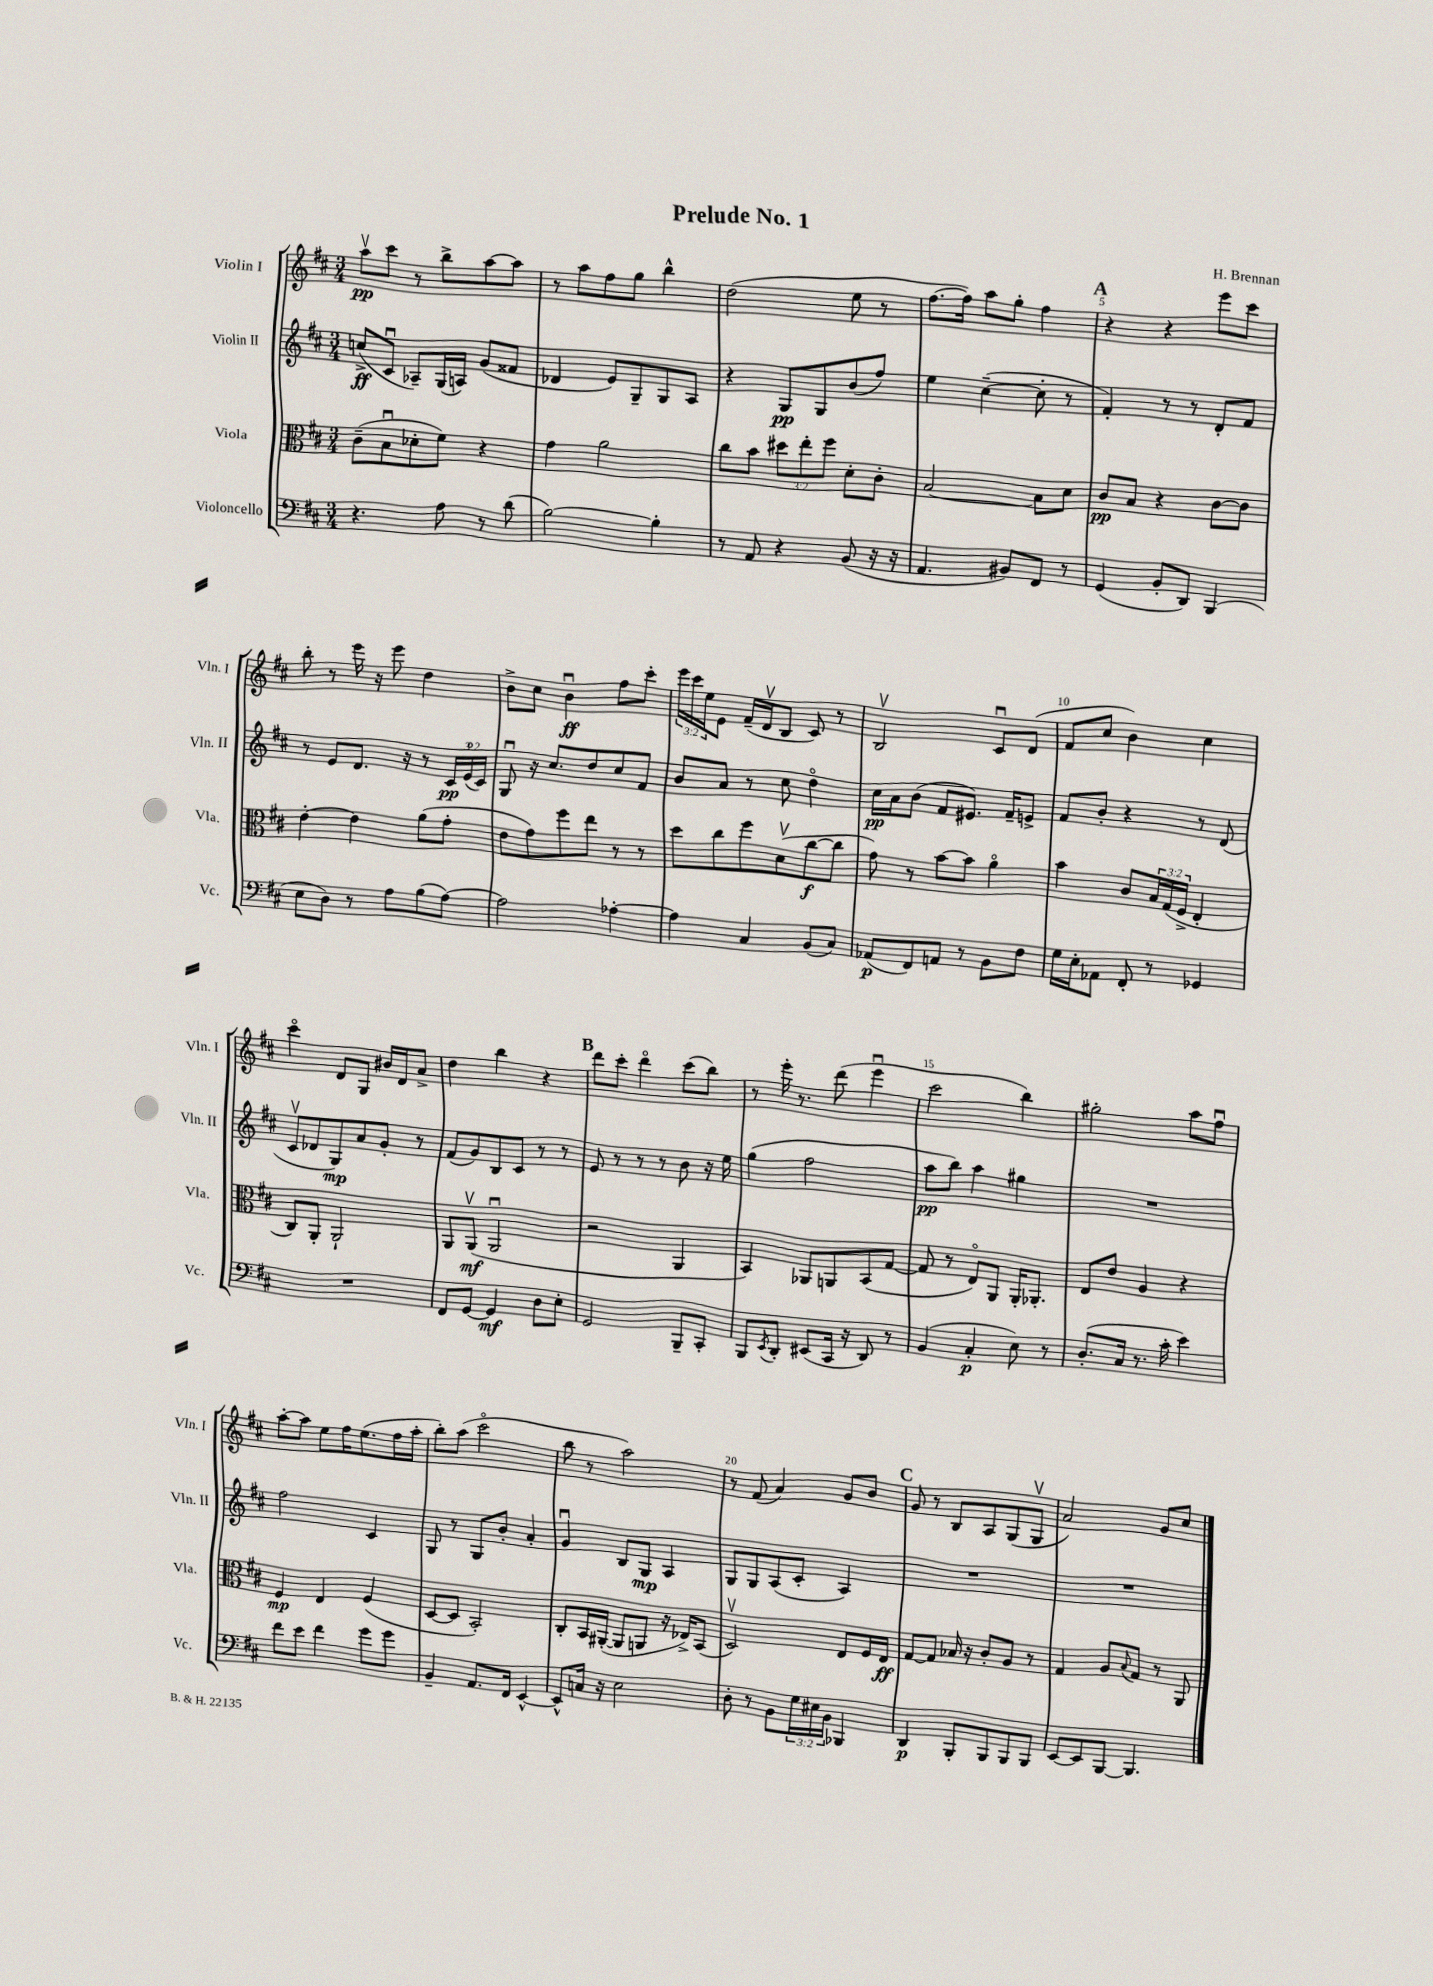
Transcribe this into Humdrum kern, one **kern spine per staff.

**kern	**kern	**kern	**kern
*staff4	*staff3	*staff2	*staff1
*clefF4	*clefC3	*clefG2	*clefG2
*k[f#c#]	*k[f#c#]	*k[f#c#]	*k[f#c#]
*M3/4	*M3/4	*M3/4	*M3/4
4.r	(8c#~	(8cc^	8aav
.	8Bu	8c#u	8ccc#
.	8d-'	8A-~)	8r
8A	8f#)	(16G	8bb^
.	.	16A)	.
8r	4r	(8g	[8aa
(8d	.	8f##	8aa]
=	=	=	=
[2B)	4g	4d-	8r
.	.	.	8aa
.	2a	8e)	8ff#
.	.	8G~	8gg
4B']	.	8G	4bb^^
.	.	8A	.
=	=	=	=
8r	8cc#	4r	(2dd
8AA	8b	.	.
4r	12dd#	8G	.
.	12ee'	.	.
.	.	8G	.
.	12ff#	.	.
(8BB	8d'	(8b	8ee
16r	8c#'	8ff#)	8r
16r	.	.	.
=	=	=	=
4.AA	[2B	4ee	[8.ff#
.	.	.	16ff#])
.	.	([4cc#~	8aa
8BB#)	.	.	8gg'
8FF#	8B]	8cc#']	4ff#
8r	8d	8r	.
=	=	=	=
(4GG	8c#	4f#')	4r
.	8B	.	.
8BB'	4r	8r	4r
8DD)	.	8r	.
(4BBB	[8c#	8d'	8eee
.	8c#]	8f#	8ccc#
=	=	=	=
8E	[4e'	8r	8bb'
8D)	.	8e	8r
8r	4e]	8.d	16eee
.	.	.	16r
8A	.	.	8eee
.	.	16r	.
(8B	(8a	8r	4dd
[8A)	8g'	24c#	.
.	.	(24eo	.
.	.	24c#)	.
=	=	=	=
2A]	8e	8Gu	8b^
.	8g)	16r	8cc#
.	.	8.cc#	.
.	8ff#	.	4bu
.	8ee	8dd	.
[4A-'	8r	8cc#	8ff#
.	8r	8f#	8ccc#'
=	=	=	=
4A-]	8dd	8b	24eee
.	.	.	24ccc#
.	.	.	24ee
.	8cc#	8a	8e
4C#	8ff#	8r	(16f#~
.	.	.	16dv
.	(8dv	8cc#	8B
(8BB	[8cc#	4ddo	8c#)
8C#)	8cc#]	.	8r
=	=	=	=
(8AA-	8g)	16cc#	2Bv
.	.	16a	.
8FF#)	8r	(8b	.
8AA	[8b	8f#	.
8r	8b]	8.e#)	.
8BB	4ao	.	8c#u
.	.	16f#~	.
8F#	.	8e^	(8d
=	=	=	=
16G	4b	8f#	8f#
16E'	.	.	.
8AA-	.	8b'	8cc#
8FF#'	8c#	4r	4b)
8r	24B	.	.
.	(24G	.	.
.	24F#^	.	.
4GG-	4E'	8r	4cc#
.	.	(8d	.
=	=	=	=
2.r	8C#)	8c#v	4ccc#o
.	8AA'	8d-	.
.	2AA`	8G)	8d
.	.	8a	8G
.	.	8g'	16b#
.	.	.	16d
.	.	8r	8a^
=	=	=	=
8FF#	8AA	(8f#	4dd
[8GG	(8AAv	8g)	.
4GG]	2AAu	8B	4bb
.	.	8c#	.
8D	.	8r	4r
8E'	.	8r	.
=	=	=	=
2GG	2r	8e	8ddd
.	.	8r	8ccc#'
.	.	8r	4dddo
.	.	8r	.
8BBB~	4AA	8b	(8ccc#
8CC#'	.	16r	8bb)
.	.	16ee	.
=	=	=	=
8BBB	4BB)	(4gg	8r
8qEE	.	.	.
8DD'	.	.	16eee'
.	.	.	8.r
(8EE#	8AA-	2ff#	.
16CC#	8AA	.	(8ddd
16r	.	.	.
8DD)	(8BB	.	4eeeu
8r	[8G	.	.
=	=	=	=
(4BB	8G]	8aa	2ccc#
.	8r	8bb)	.
4C#'	8Eo)	4aa	.
.	8AA	.	.
8E)	16AA'	4gg#	4bb)
.	8.AA-'	.	.
8r	.	.	.
=	=	=	=
(8.D'	8E	2.r	2gg#'
.	8e	.	.
16C#	.	.	.
8.r	4A	.	.
16c#'	.	.	.
4e)	4r	.	8aa
.	.	.	8ff#u
=	=	=	=
8f#	4F#	2ff#	[8aa'
8e	.	.	8aa]
4f#	4E	.	8ee
.	.	.	16ff#
.	.	.	(8.ee
8g	(4F#	4c#	.
8g	.	.	16ff#
.	.	.	16aa'
=	=	=	=
4BB~	[8D	8G	8bb')
.	8D]	8r	(8aa
8.AA	2BB')	8G	2ccc#o
.	.	8b'	.
16FF#	.	.	.
[4EE^^	.	4a'	.
=	=	=	=
8EE^^]	8C#'	4gu	8bb
16C	16BB	.	8r
16r	([16AA#'	.	.
2E	8AA#]	8B	2aa)
.	8AA	8G	.
.	16r	4A	.
.	16E-^)	.	.
.	(8BB	.	.
=	=	=	=
8D'	2Dv)	8G	8r
8r	.	8G	(8f#
8BB	.	(8A	4a)
24G	.	8c#'	.
24E#	.	.	.
24BB	.	.	.
4BBB-	8E	4A)	8g
.	16F#	.	8b
.	16E	.	.
=	=	=	=
4DD	[8G	2.r	8g
.	8G]	.	8r
8BBB'	16B-	.	8B
.	16r	.	.
8BBB	8c#'	.	8A
8BBB	8A	.	(8G
8BBB	8r	.	8Gv
=	=	=	=
[8EE	4G	2.r	2a)
8EE]	.	.	.
[8BBB	8A	.	.
.	8qqB	.	.
4.BBB]	8G	.	.
.	8r	.	8g
.	8AA	.	8cc#
==	==	==	==
*-	*-	*-	*-
